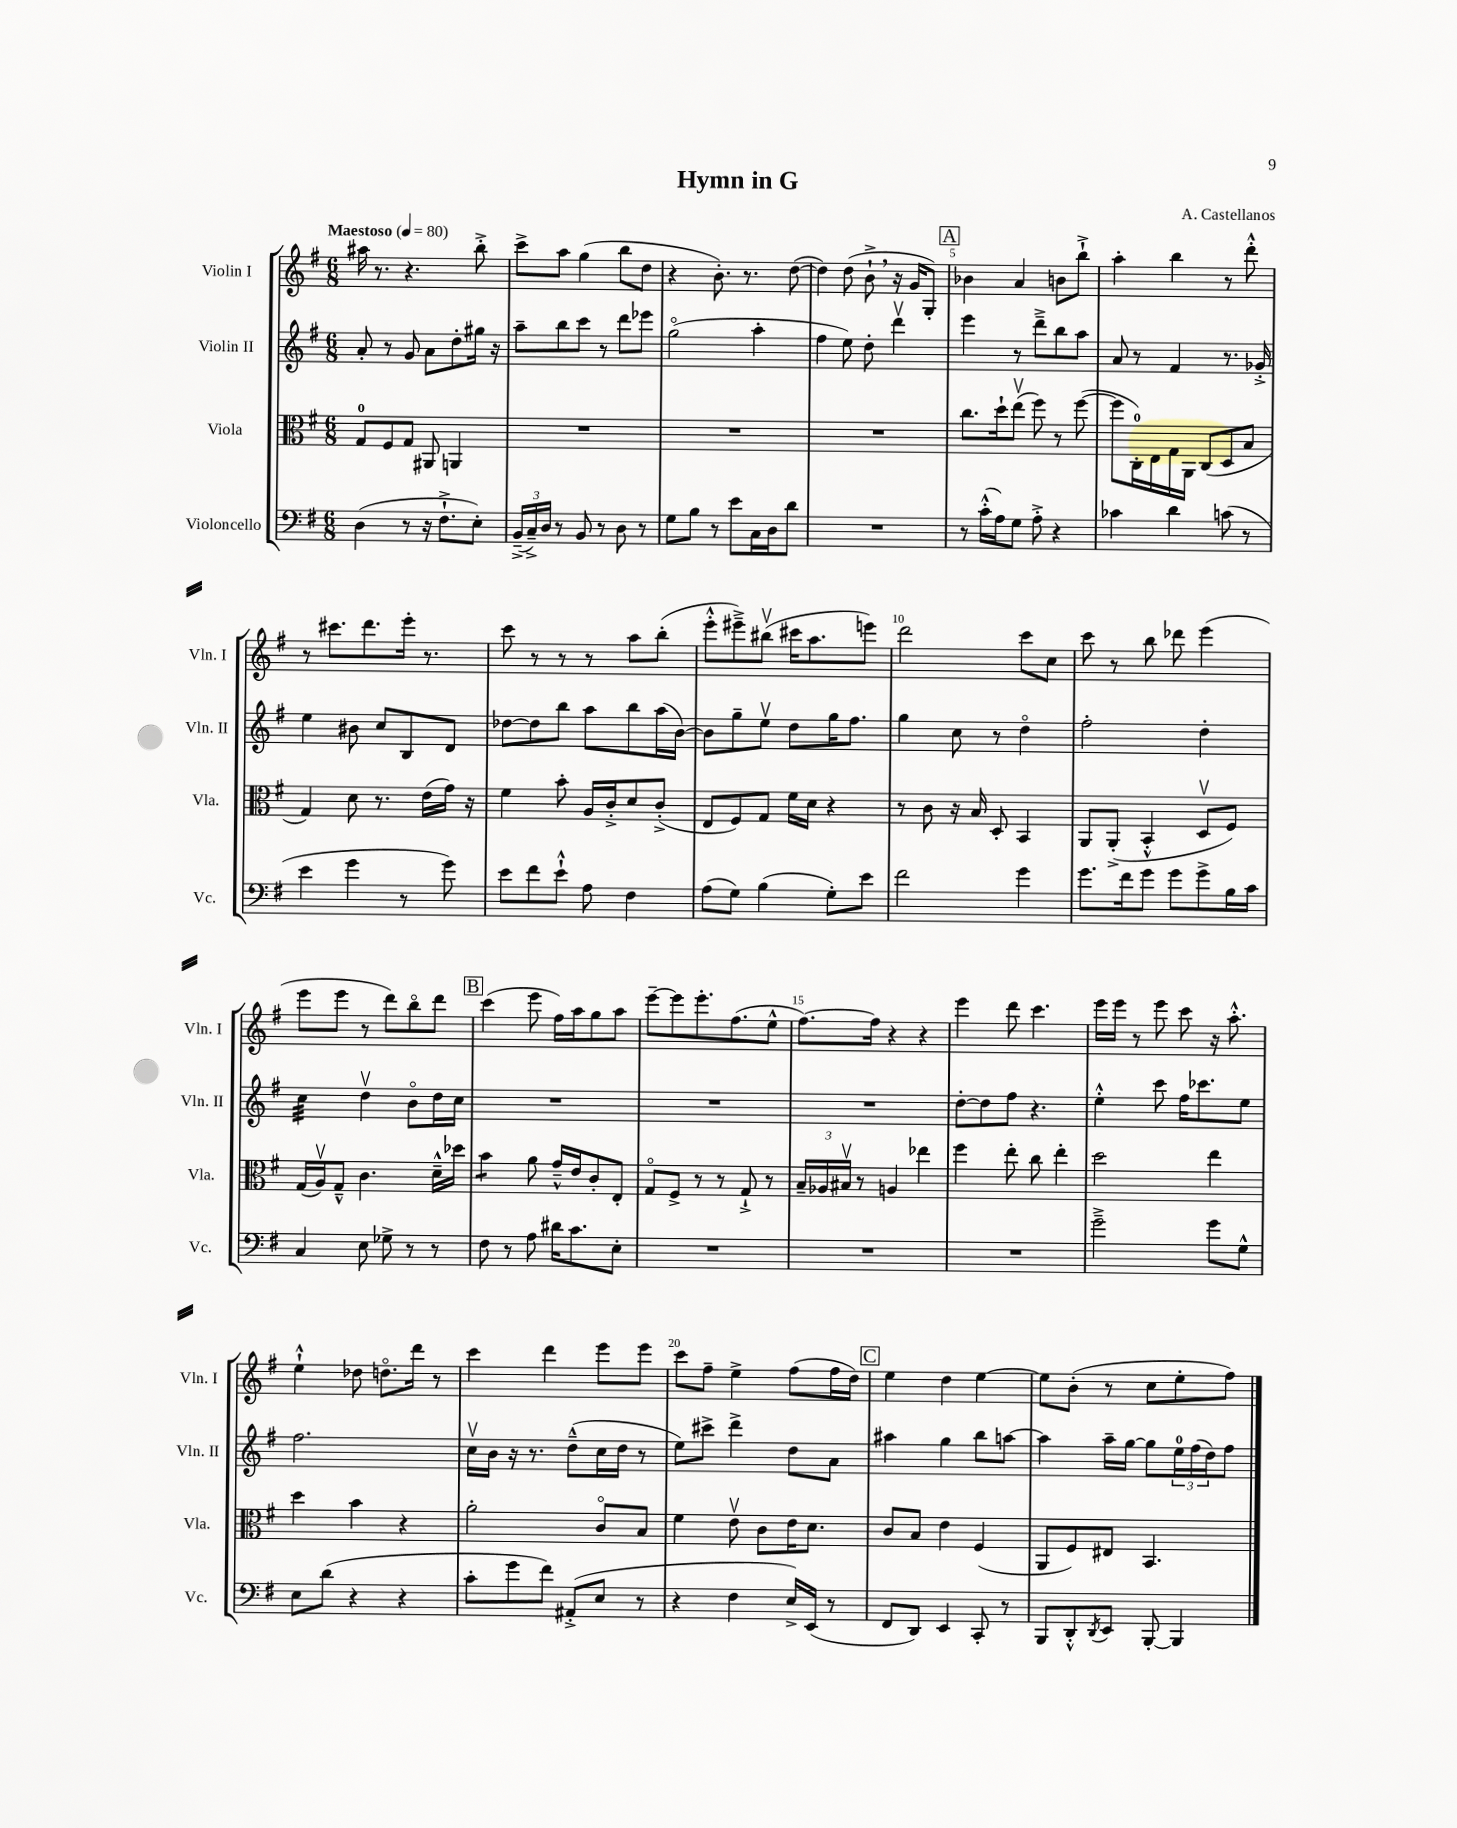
\header { title = "Hymn in G" composer = "A. Castellanos" }
<<
\new StaffGroup <<
\new Staff = "s0" \with { instrumentName = "Violin I" shortInstrumentName = "Vln. I" } {
    \clef treble \key g \major \numericTimeSignature \time 6/8 \tempo "Maestoso" 4 = 80
    ais''16 r8. r4. b''8-.-> |
    c'''8-> a''8 g''4( b''8 d''8 |
    r4 b'8.-.) r8. d''8~( |
    d''4) d''8( b'8-!-> \breathe r16 g'16 g8-.) |
    \mark \markup { \box "A" } bes'4 a'4 b'8 b''8-!-> |
    a''4-. b''4 r8 d'''8-.-^ |
    r8 cis'''8. d'''8. e'''16-. r8. |
    c'''8 r8 r8 r8 a''8 b''8-.( |
    e'''8-.-^ eis'''8--->) bis''8\upbow( cis'''16 a''8. e'''8) |
    d'''2 c'''8 c''8 |
    c'''8 r8 b''8 des'''8 e'''4( |
    e'''8 e'''8 r8 d'''8) b''8\flageolet d'''8 |
    \mark \markup { \box "B" } c'''4( e'''8 fis''16) a''16 g''8 a''8 |
    e'''8~-- e'''8 e'''8.-. fis''8.( e''8-^ |
    fis''8.~) fis''16 r4 r4 |
    e'''4 d'''8 c'''4. |
    e'''16 e'''16 r8 e'''8 c'''8 r16 a''8.-.-^ |
    e''4-!-^ des''8 d''8.\flageolet d'''16 r8 |
    c'''4 d'''4 e'''8 e'''8 |
    c'''8 fis''8-- e''4-> fis''8( fis''16 d''16) |
    \mark \markup { \box "C" } e''4 d''4 e''4~ |
    e''8 b'8-.( r8 c''8 e''8-. fis''8) \bar "|." |
}
\new Staff = "s1" \with { instrumentName = "Violin II" shortInstrumentName = "Vln. II" } {
    \clef treble \key g \major \numericTimeSignature \time 6/8
    a'8-. r8 g'8 a'8 d''8-. gis''16 r16 |
    a''8-- b''8 c'''8 r8 d'''8 ees'''8 |
    g''2\flageolet( a''4-. |
    fis''4 e''8) d''8-. d'''4\upbow |
    \mark \markup { \box "A" } e'''4 r8 d'''8---> b''8 a''8 |
    a'8 r8 fis'4 r8. ges'16-.-> |
    e''4 bis'8 c''8 b8 d'8 |
    des''8~ des''8 b''8 a''8 b''8 a''16( b'16~) |
    b'8 g''8-- e''8\upbow d''8 g''16 fis''8. |
    g''4 c''8 r8 d''4\flageolet |
    fis''2-. d''4-. |
    c''4:32 d''4\upbow b'8\flageolet d''16 c''16 |
    \mark \markup { \box "B" } R2. |
    R2. |
    R2. |
    d''8~-. d''8 fis''8 r4. |
    e''4-.-^ c'''8 fis''16 ces'''8. e''8 |
    fis''2. |
    c''16\upbow b'16 r16 r8. d''8---^( c''16 d''16 r8 |
    e''8) cis'''8-> d'''4-> d''8 a'8 |
    \mark \markup { \box "C" } ais''4 g''4 b''8 a''8~ |
    a''4 a''16-- g''16~ g''8 \tuplet 3/2 { e''16-0 fis''16( d''16) } fis''8 \bar "|." |
}
\new Staff = "s2" \with { instrumentName = "Viola" shortInstrumentName = "Vla." } {
    \clef alto \key g \major \numericTimeSignature \time 6/8
    g8-0 fis8 g8 ais,8 a,4 |
    R2. |
    R2. |
    R2. |
    \mark \markup { \box "A" } c''8. d''16-! e''8\upbow( fis''8) r8 fis''8~( |
    fis''8 c16-0-.) e16 g16 a,16 c8( d8 b8 |
    g4) d'8 r8. e'16( g'16) r16 |
    fis'4 b'8-. a16 c'16-.-> d'8 c'8-.->( |
    e8 fis8) g8 fis'16 d'16 r4 |
    r8 c'8 r16 b16 d8-. b,4 |
    a,8 a,8-.->( b,4-.-^ d8\upbow fis8) |
    g16( a16\upbow) g8---^ c'4. d'16---^ des''16 |
    \mark \markup { \box "B" } b'4:8 a'8 g'16---^ e'16 c'8-. e8-. |
    g8\flageolet fis8-> r8 r8 g8-!-> r8 |
    \tuplet 3/2 { b16-- aes16 bis16\upbow } r8 a4 ees''4 |
    fis''4 e''8-. c''8 e''4-. |
    d''2 e''4 |
    d''4 b'4 r4 |
    a'2-. c'8\flageolet b8 |
    fis'4 e'8\upbow c'8 e'16 d'8. |
    \mark \markup { \box "C" } c'8 b8 e'4 fis4( |
    a,8 fis8) eis8 b,4. \bar "|." |
}
\new Staff = "s3" \with { instrumentName = "Violoncello" shortInstrumentName = "Vc." } {
    \clef bass \key g \major \numericTimeSignature \time 6/8
    d4( r8 r16 fis8.-!-> e8-.) |
    \tuplet 3/2 { b,16--->( c16--->) d16 } r8 b,8 r8 d8 r8 |
    g8 b8 r8 e'8 c16 d16 d'8 |
    R2. |
    \mark \markup { \box "A" } r8 c'16-.-^( a16) g8 a8-.-> r4 |
    ces'4 d'4 c'8( r8 |
    e'4 g'4 r8 g'8) |
    e'8 fis'8 e'8-!-^ a8 fis4 |
    a8( g8) b4( g8-.) e'8 |
    fis'2 g'4 |
    g'8. fis'16 g'8 g'8 g'8-> b16 c'16 |
    c4 e8 ges8-> r8 r8 |
    \mark \markup { \box "B" } fis8 r8 a8 dis'16 c'8. e8-. |
    R2. |
    R2. |
    R2. |
    g'2---> g'8 g8-^ |
    e8 d'8( r4 r4 |
    c'8-. g'8 fis'8) ais,8-.->( e8 r8 |
    r4 fis4 e16->) e,16( r8 |
    \mark \markup { \box "C" } fis,8 d,8) e,4 c,8-. r8 |
    b,,8 d,8-.-^ \acciaccatura { d,8 } e,8 b,,8~-. b,,4 \bar "|." |
}
>>
>>
\layout { \context { \Score \override BarNumber.break-visibility = ##(#f #t #t) barNumberVisibility = #(every-nth-bar-number-visible 5) } }
